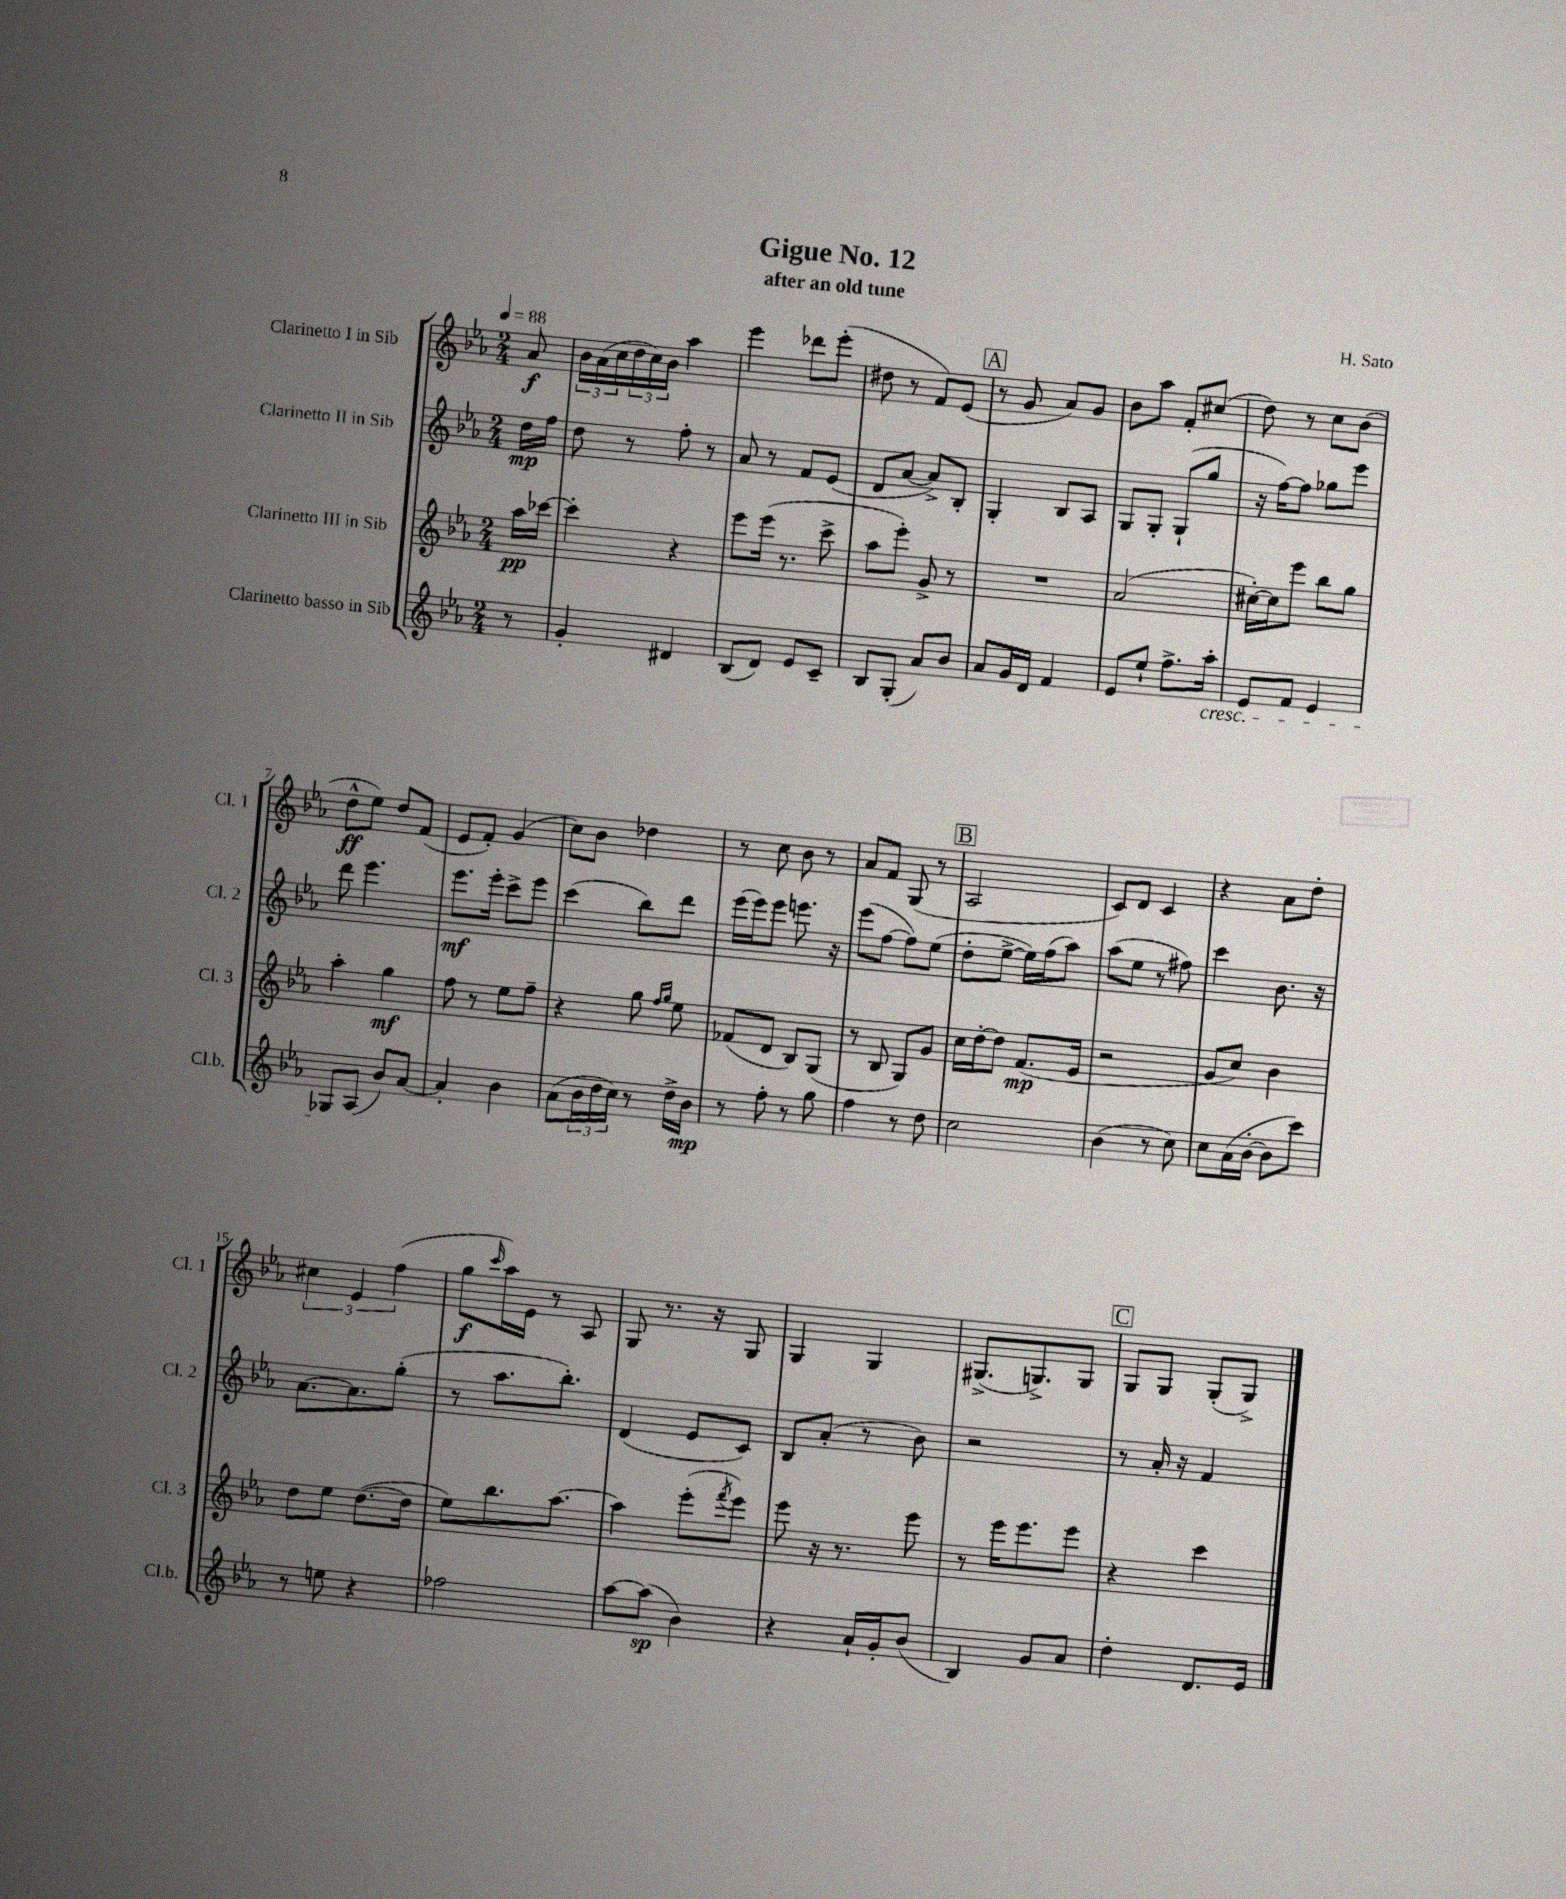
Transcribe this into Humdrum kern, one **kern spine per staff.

**kern	**kern	**kern	**kern
*staff4	*staff3	*staff2	*staff1
*clefG2	*clefG2	*clefG2	*clefG2
*k[b-e-a-]	*k[b-e-a-]	*k[b-e-a-]	*k[b-e-a-]
*M2/4	*M2/4	*M2/4	*M2/4
*MM88	*MM88	*MM88	*MM88
8r	16aa-	16dd	8a-
.	[16ccc-	16ff	.
=	=	=	=
4g'	4ccc-']	8dd	24b-
.	.	.	(24a-
.	.	.	24cc
.	.	8r	24dd
.	.	.	24cc)
.	.	.	24b-
4d#	4r	8ff'	4aa-
.	.	8r	.
=	=	=	=
(8B-	8eee-	8a-	4eee-
8d)	(16eee-	8r	.
.	8.r	.	.
8e-	.	8f	8ddd-
8c~	8ccc^	(8e-	(8eee-'
=	=	=	=
8B-	8aa-	8d	8dd#
(8G'	8eee-')	[8a-	8r
8a-)	8g^	8a-^])	8f)
8b-	8r	8B-'	(8e-
=	=	=	=
8a-	2r	4G'	8r
16g	.	.	8g
16d	.	.	.
4f	.	8B-	8a-)
.	.	8A-	8g
=	=	=	=
8e-	(2a-	8G	8b-
8ee-`	.	8G'	8aa-
8.ff^	.	(8G`	8f'
.	.	8gg	(8cc#
16aa-'	.	.	.
=	=	=	=
8e-	[16cc#')	16r	8dd)
.	16cc#]	[16ff)	.
8f	8eee-	8ff]	8r
4e-	8bb-	8gg-	8cc
.	8gg	8eee-	(8b-
=	=	=	=
8G-	4aa-'	8ddd	8dd^^
(8A-	.	4.eee-	8ee-)
8b-)	4gg	.	8dd
[8a-	.	.	(8f
=	=	=	=
4a-']	8ff	8.eee-	8e-
.	8r	.	8f')
.	.	16eee-'	.
4b-	8ee-	8ccc^	(4g
.	8ff~	8eee-	.
=	=	=	=
(8a-	4r	(4ccc	8cc)
24b-	.	.	8b-
24dd	.	.	.
24cc)	.	.	.
8r	8gg	8bb-)	4dd-
.	16qqff	.	.
.	16qqgg	.	.
16dd^	8ee-	8ddd	.
16b-	.	.	.
=	=	=	=
8r	(8f-	(16eee-	8r
.	.	16eee-)	.
8ff'	8d	8eee-	8cc
8r	8B-)	8.eee	8b-
8gg	(8G	.	8r
.	.	16r	.
=	=	=	=
4ff	8r	(8eee-	8a-
.	8B-	[8ff	8f
8r	8G)	8ff])	(8G
8dd	8g	(8ee-	8r
=	=	=	=
2cc	16cc	8dd'	2A-
.	[16dd'	.	.
.	8dd]	[8ee-^	.
.	(8.f	16ee-])	.
.	.	(16ff	.
.	.	8aa-)	.
.	16e-	.	.
=	=	=	=
(4b-	2r	(8aa-	8c)
.	.	8ee-	8d
8r	.	8r	4c
8cc)	.	8ff#)	.
=	=	=	=
8cc	8g	4ccc	4r
(16a-	8cc)	.	.
[16b-'	.	.	.
8b-]	4b-	8.b-	8a-
8ccc)	.	.	8dd'
.	.	16r	.
=	=	=	=
8r	8dd	[8.a-	6cc#
8ee	8ee-	.	.
.	.	.	6e-
.	.	8.a-]	.
4r	([8.dd	.	.
.	.	.	(6ff
.	.	(8gg'	.
.	16dd]	.	.
=	=	=	=
2ff-	8ee-)	8r	8gg
.	.	.	16qqccc
.	8.bb-	8.aa-	16aa-)
.	.	.	16e-
.	.	.	8r
.	[8.aa-	8.bb-')	.
.	.	.	8A-
=	=	=	=
[8aa-	4aa-]	(4d	8G
(8aa-]	.	.	8.r
4b-)	(8eee-'	8e-	.
.	.	.	16r
.	8qfff	.	.
.	8eee-)	8c)	8G
=	=	=	=
4r	8eee-	8B-	4G
.	16r	(8a-'	.
.	8.r	.	.
16a-`	.	8r	4G
16g'	.	.	.
(8b-	8eee-	8b-)	.
=	=	=	=
4B-)	8r	2r	(8.G#^
.	16eee-	.	.
.	8.eee-	.	8.G^)
8g	.	.	.
8a-	8eee-	.	8G
=	=	=	=
4dd'	4r	8r	8G
.	.	16a-'	8G
.	.	16r	.
8.d	4ccc	4f	(8G'
.	.	.	8G^)
16e-	.	.	.
==	==	==	==
*-	*-	*-	*-
